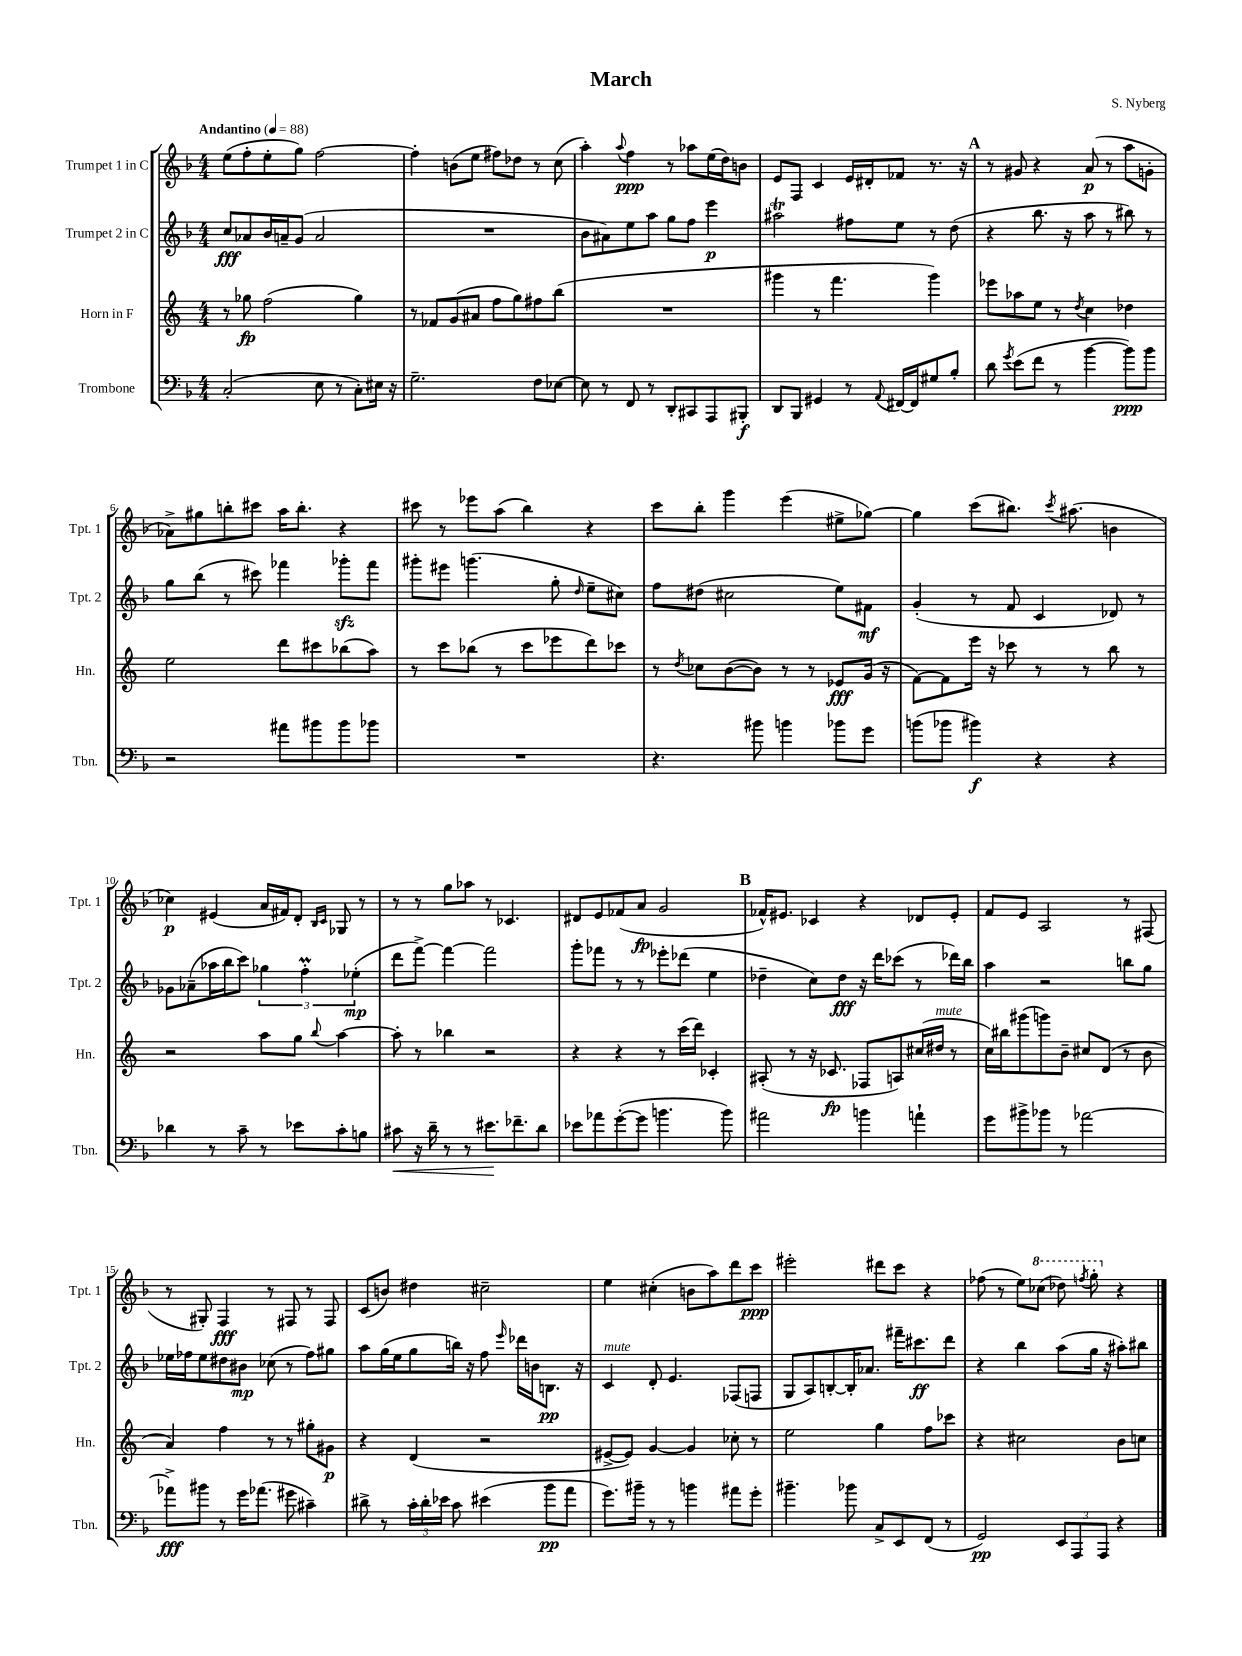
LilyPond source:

\header { title = "March" composer = "S. Nyberg" }
<<
\new StaffGroup <<
\new Staff = "s0" \with { instrumentName = "Trumpet 1 in C" shortInstrumentName = "Tpt. 1" } {
    \clef treble \key f \major \numericTimeSignature \time 4/4 \tempo "Andantino" 4 = 88
    \autoBeamOff e''8[( f''8-. e''8-. g''8]) f''2~ |
    f''4-. b'8[( e''8] fis''8[) des''8] r8 c''8( |
    a''4-.) \appoggiatura { a''8 } f''4\ppp r8 aes''8[ e''16( d''16) b'8] |
    e'8[ f8] c'4 e'16[ dis'16-. fes'8] r8. r16 |
    \mark \markup { \bold "A" } r8 gis'8 r4 a'8\p( r8 a''8[ g'8]-. |
    aes'8[->) gis''8 b''8-. cis'''8] a''16[ b''8.]-. r4 |
    cis'''8 r8 ees'''8[ a''8]( bes''4) r4 |
    c'''8[ bes''8]-. g'''4 e'''4( eis''8[-> ges''8]~) |
    ges''4 c'''8[( bis''8.]) \acciaccatura { c'''8 } ais''8.( b'4 |
    ces''4\p) eis'4( a'16[ fis'16) d'8]-. \grace { bes16[ c'16] } ges8 r8 |
    r8 r8 g''8[ aes''8] r8 ces'4. |
    dis'8[ e'8 fes'8( a'8]\fp g'2 |
    \mark \markup { \bold "B" } fes'16[-^) eis'8.] ces'4 r4 des'8[ eis'8]-. |
    f'8[ e'8] a2 r8 fis8( |
    r8 gis8-.) f4\fff r8 fis8 r8 fis8 |
    c'8[( b'8]) dis''4 cis''2-- |
    e''4 cis''4-.( b'8[ a''8) d'''8 c'''8]\ppp |
    eis'''2-. dis'''8[ c'''8] r4 |
    fes''8( r8 e''8[) \ottava #1 ces'''8]( des'''8) \acciaccatura { f'''!8 } g'''8-. \ottava #0 r4 \bar "|." |
}
\new Staff = "s1" \with { instrumentName = "Trumpet 2 in C" shortInstrumentName = "Tpt. 2" } {
    \clef treble \key f \major \numericTimeSignature \time 4/4
    \autoBeamOff c''8[\fff aes'8 bes'16 a'16-- g'8]( a'2 |
    R1 |
    bes'8[ ais'8) e''8 a''8] g''8[ f''8] e'''4\p |
    ais''2\trill fis''8[ e''8] r8 d''8( |
    \mark \markup { \bold "A" } r4 bes''8. r16 a''8 r8 bis''8) r8 |
    g''8[ bes''8]( r8 cis'''8) fes'''4 ges'''8[-.\sfz fes'''8] |
    gis'''8[-. eis'''8] g'''4.( g''8-. \grace { d''16 } e''8[-- cis''8]) |
    f''8[ dis''8]( cis''2 e''8[) fis'8]\mf |
    g'4-.( r8 f'8 c'4 des'8) r8 |
    ges'8[ aes'8--( aes''16 bes''16 c'''8]) \tuplet 3/2 { ges''4 f''4-.\prall ees''4-.\mp( } |
    d'''8[ f'''8]~->) f'''4~ f'''2 |
    g'''8[-. fes'''8] r8 r8 ees'''8[-. des'''8]( e''4 |
    \mark \markup { \bold "B" } des''4-- c''8[) des''8]\fff r16 d'''16[ ces'''8]( r8 des'''16[) bes''16] |
    a''4 r2 b''8[ g''8] |
    ees''16[ fes''16 ees''8 dis''8 bis'8]\mp ces''8( r8 fes''8[) gis''8] |
    a''8[ g''16( e''16 g''8 b''16]) r16 f''8 \grace { e'''16 } des'''16[ b'16 b8.]\pp r16 |
    c'4^\markup { \italic "mute" } d'8-. e'4. fes8[( f8] |
    g8[ a8) b8~-. b16-. aes'8.] fis'''16[-- cis'''8.\ff d'''8] |
    r4 bes''4 a''8[( g''16] r16 ais''8[-.) bis''8] \bar "|." |
}
\new Staff = "s2" \with { instrumentName = "Horn in F" shortInstrumentName = "Hn." } {
    \clef treble \key c \major \numericTimeSignature \time 4/4
    \autoBeamOff r8 ges''8\fp f''2( ges''4) |
    r8 fes'8[ g'8( ais'8] f''8[ g''8) fis''8 b''8]( |
    R1 |
    gis'''4 r8 f'''4. gis'''4) |
    \mark \markup { \bold "A" } ees'''8[ aes''8 e''8] r8 \acciaccatura { d''8 } c''4 des''4 |
    e''2 d'''8[ cis'''8 bes''8( a''8]) |
    r8 c'''8[ bes''8]( r8 c'''8[ ees'''8 d'''8) ces'''8] |
    r8 \acciaccatura { d''8 } ces''8[ b'8~( b'8]) r8 r8 ees'8[\fff g'16]( r16 |
    f'8[~) f'8 e'''16] r16 ces'''8 r8 r8 b''8 r8 |
    r2 a''8[ g''8] \appoggiatura { b''8 } a''4~ |
    a''8-. r8 bes''4 r2 |
    r4 r4 r8 c'''16[( d'''16]) ces'4-. |
    \mark \markup { \bold "B" } ais8-.( r8 r16 ces'8.\fp fes8[ a8) cis''16( dis''16]^\markup { \italic "mute" } r8 |
    c''16[) bis''16 gis'''8( g'''8) b'8]-- cis''8[ d'8]( r8 b'8 |
    a'4) f''4 r8 r8 gis''8[-. gis'8]\p |
    r4 d'4( r2 |
    eis'8[~-> eis'8]) g'4~ g'4 ces''8-. r8 |
    e''2 g''4 f''8[ ces'''8] |
    r4 cis''2 b'8[ c''8] \bar "|." |
}
\new Staff = "s3" \with { instrumentName = "Trombone" shortInstrumentName = "Tbn." } {
    \clef bass \key f \major \numericTimeSignature \time 4/4
    \autoBeamOff c2-.( e8 r8 c8[-.) eis16] r16 |
    g2.-- f8[ ees8]~ |
    ees8 r8 f,8 r8 d,8[-. cis,8 a,,8 bis,,8]-.\f |
    d,8[ bes,,8] gis,4 r8 \appoggiatura { a,8 } fis,16[~ fis,16 gis8 bes8]-. |
    \mark \markup { \bold "A" } d'8 \acciaccatura { g'8 } e'8[( f'8] r8 bes'4~ bes'8[\ppp) bes'8] |
    r2 ais'8[ bis'8 bis'8 bes'8] |
    R1 |
    r4. bis'8 b'4 bes'8[ g'8] |
    b'8[( bes'8] bis'4\f) r4 r4 |
    des'4 r8 c'8-- r8 ees'8[ c'8-. b8] |
    cis'8\< r16 d'16-- r8 r8 eis'8.[\! fes'8.-- d'8] |
    ees'8[ aes'8 g'8~-.( g'8] b'4. b'8) |
    \mark \markup { \bold "B" } ais'2 b'4 a'4-! |
    g'8[ bis'8-> bes'8] r8 aes'2~ |
    aes'8[->\fff bis'8] r8 g'16[ aes'8.]( gis'8 cis'4--) |
    dis'8-> r8 \tuplet 3/2 { c'16[-. dis'16-. ees'16] } c'8 eis'4( bes'8[\pp a'8] |
    g'8.[) bis'16]-- r8 r8 b'4 ais'8[ g'8]-. |
    bis'4.-- bes'8 c8[-> e,8 f,8]( r8 |
    g,2\pp) \tuplet 3/2 { e,8[ a,,8 a,,8] } r4 \bar "|." |
}
>>
>>
